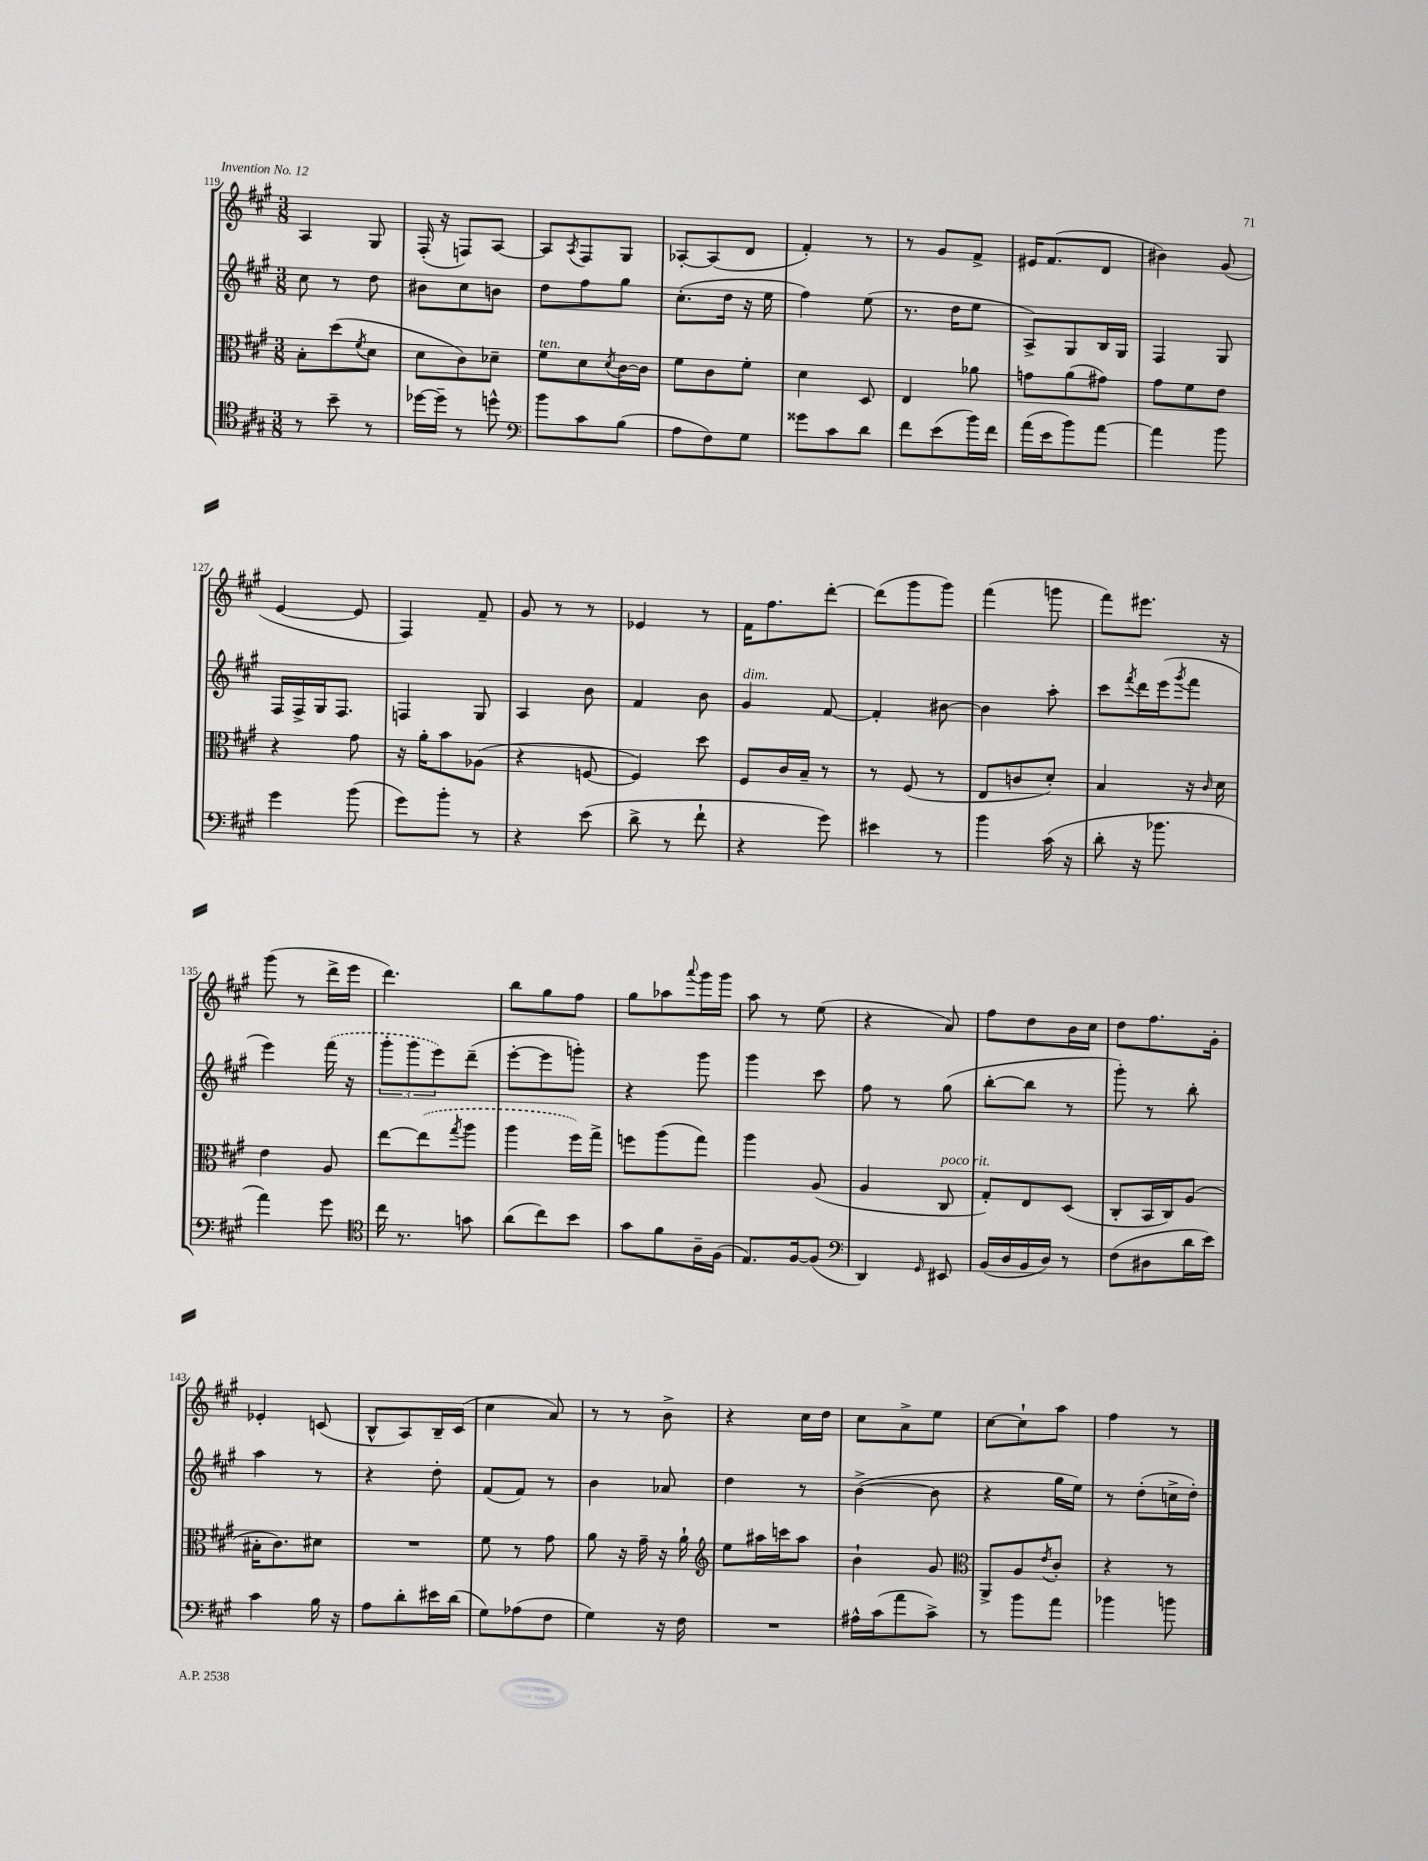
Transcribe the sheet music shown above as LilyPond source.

<<
\new StaffGroup <<
\new Staff = "s0" {
    \clef treble \key a \major \numericTimeSignature \time 3/8
    a4 gis8 |
    fis16-.( r16 f8) a8~ |
    a8 \acciaccatura { a8 } fis8 gis8 |
    aes8~-. aes8( d'8 |
    fis'4-.) r8 |
    r8 gis'8 fis'8-> |
    eis'16 fis'8.( d'8 |
    bis'4) gis'8( |
    e'4~ e'8 |
    fis4) fis'8-- |
    gis'8 r8 r8 |
    ees'4 r8 |
    fis'16 fis''8. d'''8~-. |
    d'''8( gis'''8 gis'''8) |
    fis'''4( g'''8 |
    fis'''8) eis'''8. r16 |
    gis'''8( r8 d'''16-> e'''16 |
    d'''4.) |
    b''8 gis''8 fis''8 |
    gis''8 aes''8 \appoggiatura { a'''8 } gis'''16 gis'''16 |
    a''8 r8 e''8( |
    r4 a'8) |
    fis''8 d''8 b'16 cis''16 |
    d''8 fis''8. gis'16-. |
    ees'4-. c'8( |
    b8-^ a8) b16-- cis'16( |
    cis''4 a'8) |
    r8 r8 b'8-> |
    r4 cis''16 d''16 |
    cis''8 a'8-> e''8 |
    cis''8~ cis''8-! a''8 |
    fis''4 r8 \bar "|." |
}
\new Staff = "s1" {
    \clef treble \key a \major \numericTimeSignature \time 3/8
    cis''8 r8 d''8 |
    bis'8 cis''8 b'8 |
    d''8 fis''8 gis''8 |
    cis''8.-.( d''16 r16 e''16 |
    fis''4) e''8( |
    r8. d''16 e''8 |
    a8->) gis8 b16 gis16 |
    fis4 gis8 |
    fis16 fis16-> gis16 fis8. |
    f4 gis8 |
    a4 b'8 |
    fis'4 b'8 |
    gis'4^\markup { \italic "dim." } fis'8~ |
    fis'4-. bis'8~ |
    bis'4 a''8-. |
    cis'''8 \acciaccatura { fis'''8 } d'''16 e'''16( \acciaccatura { gis'''8 } fis'''8 |
    e'''4) \once \slurDashed fis'''16( r16 |
    \tuplet 3/2 { gis'''8-. gis'''8 e'''8) } d'''8--( |
    e'''8~-. e'''8 g'''8-.) |
    r4 gis'''8 |
    gis'''4 cis'''8 |
    fis''8 r8 gis''8( |
    b''8~-. b''8 r8 |
    gis'''8-.) r8 b''8-. |
    a''4 r8 |
    r4 d''8-. |
    fis'8( fis'8) r8 |
    b'4 aes'8 |
    d''4 r8 |
    b'4~->( b'8 |
    r4 gis''16 e''16) |
    r8 d''8-.( c''16-> d''16-.) \bar "|." |
}
\new Staff = "s2" {
    \clef alto \key a \major \numericTimeSignature \time 3/8
    b8-. d''8( \acciaccatura { fis'8 } d'8 |
    d'8 cis'8) des'8-- |
    fis'8^\markup { \italic "ten." } d'8 \acciaccatura { d'8 } cis'16~ cis'16 |
    fis'8 cis'8 fis'8-. |
    d'4 d8 |
    e4 aes'8 |
    g'8 a'8( gis'8) |
    gis'8 fis'8 e'8 |
    r4 gis'8 |
    r16 a'16-. b'8 aes8( |
    r4 f8~ |
    f4) d''8 |
    fis8 cis'16 b16-- r8 |
    r8 fis8( r8 |
    e8 c'8 d'8-.) |
    b4 r16 \grace { cis'16 } d'16 |
    e'4 a8 |
    e''8~ \once \slurDashed e''8( \acciaccatura { gis''8 } a''8 |
    a''4 fis''16) gis''16-> |
    f''8 a''8( gis''8) |
    a''4 a8( |
    a4 cis8^\markup { \italic "poco rit." } |
    gis8-.) e8 d8( |
    cis8-. b,16 cis16) a8( |
    bis16-. cis'8.) dis'8 |
    R4. |
    fis'8 r8 gis'8 |
    a'8 r16 gis'16-- r16 a'16-! |
    \clef treble e''8 ais''16 c'''16 ais''8 |
    b'4-! gis'8 |
    \clef alto a,8-> a8 \acciaccatura { e'8 } cis'8-. |
    r4 r8 \bar "|." |
}
\new Staff = "s3" {
    \clef tenor \key a \major \numericTimeSignature \time 3/8
    r8 b'8-- r8 |
    des''16~ des''16-- r8 d''8-^ |
    \clef bass b'8 cis'8 b8( |
    a8 fis8) gis8 |
    gisis'8 cis'8 d'8 |
    fis'8 e'8( b'16) fis'16 |
    a'16( e'16 b'8) a'8~ |
    a'4 b'8 |
    gis'4 b'8( |
    gis'8) b'8-. r8 |
    r4 e'8( |
    d'8-> r8 fis'8-! |
    r4 gis'8) |
    eis'4 r8 |
    b'4 cis'16( r16 |
    d'8-. r16 bes'8. |
    a'4) gis'8 |
    \clef tenor cis''16 r8. g'8 |
    a'8( cis''8) b'8 |
    gis'8 fis'8 a16-- fis16( |
    e8.) fis16~ fis8( |
    \clef bass d,4) \grace { gis,16 } eis,8 |
    b,16( d16 b,16 d16) r8 |
    fis8( dis8 d'16 e'16) |
    cis'4 b16 r16 |
    a8 d'8-. eis'16 d'16( |
    gis8) aes8( fis8 |
    gis4) r16 fis16 |
    R4. |
    ais16-^ cis'16( a'8 cis'8->) |
    r8 b'8 a'8 |
    bes'4 b'8 \bar "|." |
}
>>
>>
\layout { \context { \Score currentBarNumber = #119 } }
